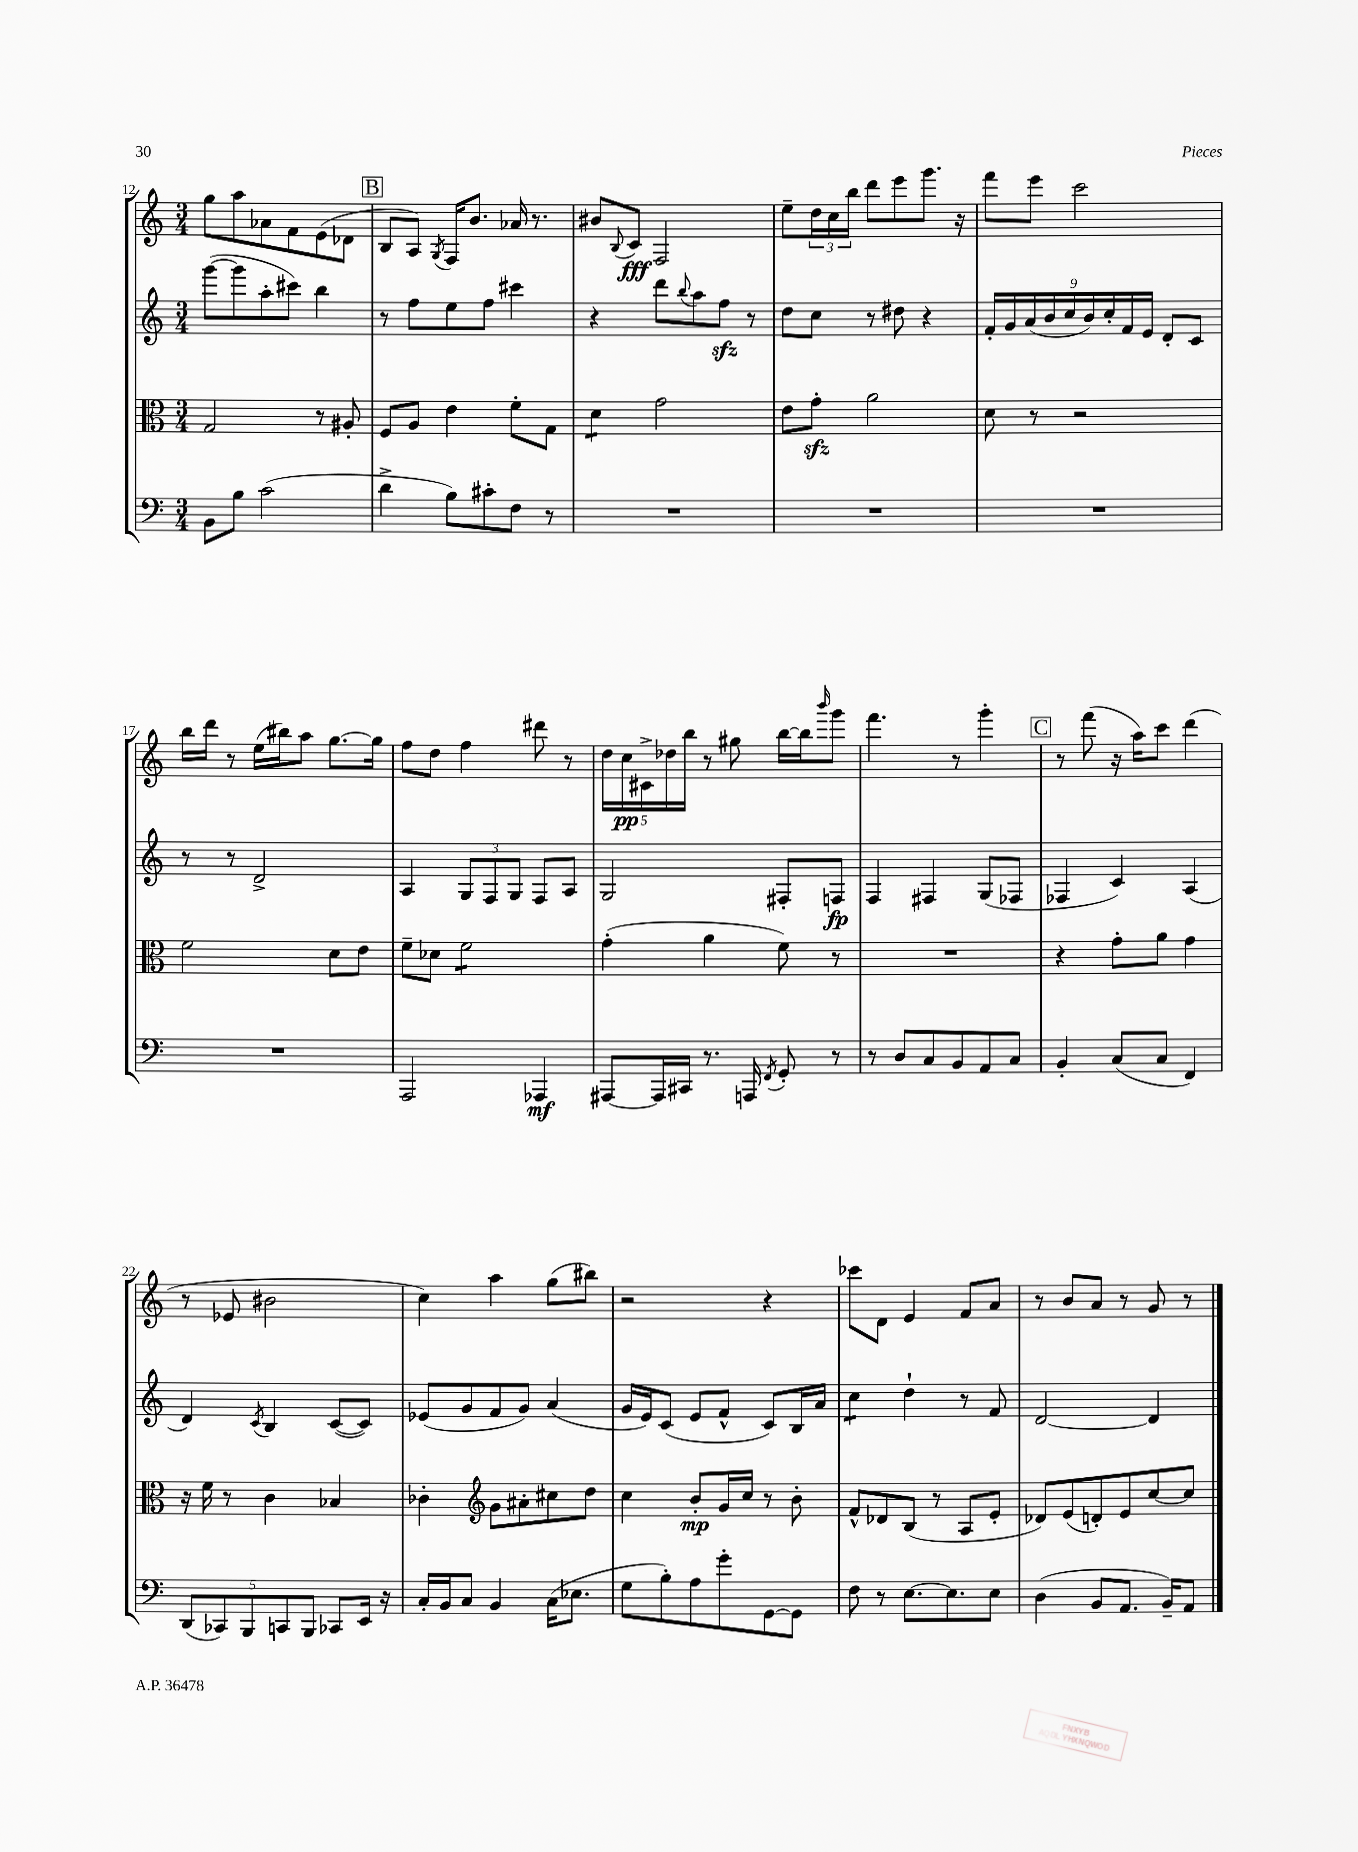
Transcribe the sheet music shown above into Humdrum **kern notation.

**kern	**kern	**kern	**kern
*staff4	*staff3	*staff2	*staff1
*clefF4	*clefC3	*clefG2	*clefG2
*k[]	*k[]	*k[]	*k[]
*M3/4	*M3/4	*M3/4	*M3/4
8BB	2G	([8ggg	8gg
8B	.	8ggg]	8aa
(2c	.	8aa'	8a-
.	.	8ccc#)	8f
.	8r	4bb	(8e
.	8A#'	.	8d-
=	=	=	=
4d^	8F	8r	8B
.	8A	8ff	8A)
.	.	.	8qG
8B)	4e	8ee	16F
.	.	.	8.b
8c#'	.	8ff	.
8F	8f'	4ccc#	16a-
.	.	.	8.r
8r	8G	.	.
=	=	=	=
2.r	4d	4r	8b#
.	.	.	8qqB
.	.	.	8c
.	2g	8ddd	2F
.	.	8qqbb	.
.	.	8aa	.
.	.	8ff	.
.	.	8r	.
=	=	=	=
2.r	8e	8dd	8ee~
.	8g'	8cc	24dd
.	.	.	24cc
.	.	.	24bb
.	2a	8r	8ddd
.	.	8dd#	8eee
.	.	4r	8.ggg
.	.	.	16r
=	=	=	=
2.r	8d	18f'	8fff
.	.	18g	.
.	.	(18a	.
.	8r	.	8eee
.	.	18b	.
.	.	18cc	.
.	2r	.	2ccc
.	.	18b)	.
.	.	18cc'	.
.	.	18f	.
.	.	18e	.
.	.	8d'	.
.	.	8c	.
=	=	=	=
2.r	2f	8r	16bb
.	.	.	16ddd
.	.	8r	8r
.	.	2d^	(16ee
.	.	.	16bb#)
.	.	.	8aa
.	8d	.	[8.gg
.	8e	.	.
.	.	.	16gg]
=	=	=	=
2AAA	8f~	4A	8ff
.	8d-	.	8dd
.	2f	12G	4ff
.	.	12F	.
.	.	12G	.
4AAA-	.	8F	8ddd#
.	.	8A	8r
=	=	=	=
[8AAA#	(4g'	2G	20dd
.	.	.	20cc
.	.	.	20c#^
16AAA#]	.	.	.
.	.	.	20dd-
16CC#	.	.	.
.	.	.	20bb
8.r	4a	.	8r
.	.	.	8gg#
16AAA	.	.	.
8qFF	.	.	.
8GG'	8f)	8F#'	[16bb
.	.	.	16bb]
.	.	.	16qqbbb
8r	8r	8F	8ggg
=	=	=	=
8r	2.r	4F	4.fff
8D	.	.	.
8C	.	4F#	.
8BB	.	.	8r
8AA	.	(8G	4ggg'
8C	.	8F-	.
=	=	=	=
4BB'	4r	4F-	8r
.	.	.	(8fff
(8C	8g'	4c)	16r
.	.	.	16aa)
8C	8a	.	8ccc
4FF)	4g	(4A	(4ddd
=	=	=	=
(10DD	16r	4d)	8r
.	16f	.	.
10CC-)	.	.	.
.	8r	.	8e-
10BBB	.	.	.
.	.	8qc	.
.	4c	4B	2b#
10CC	.	.	.
10BBB	.	.	.
8CC-	4B-	([8c	.
16EE	.	8c])	.
16r	.	.	.
=	=	=	=
16C'	4c-'	(8e-	4cc)
16BB	.	.	.
8C	.	8g	.
*	*clefG2	*	*
4BB	8g	8f	4aa
.	8a#'	8g)	.
(16C	8cc#	(4a	(8gg
8.E-	.	.	.
.	8dd	.	8bb#)
=	=	=	=
8G	4cc	16g	2r
.	.	16e)	.
8B')	.	(8c	.
8A	8b'	8e	.
8g'	16g	8f^^	.
.	16cc	.	.
[8GG	8r	8c)	4r
8GG]	8b'	16B	.
.	.	16a	.
=	=	=	=
8F	8f^^	4cc	8ccc-
8r	8d-	.	8d
[8.E	(8B	4dd`	4e
.	8r	.	.
8.E]	.	.	.
.	8A	8r	8f
8E	8e'	8f	8a
=	=	=	=
(4D	8d-)	[2d	8r
.	(8e	.	8b
8BB	8d')	.	8a
8.AA	8e	.	8r
.	[8cc	4d]	8g
16BB~)	.	.	.
8AA	8cc]	.	8r
==	==	==	==
*-	*-	*-	*-
